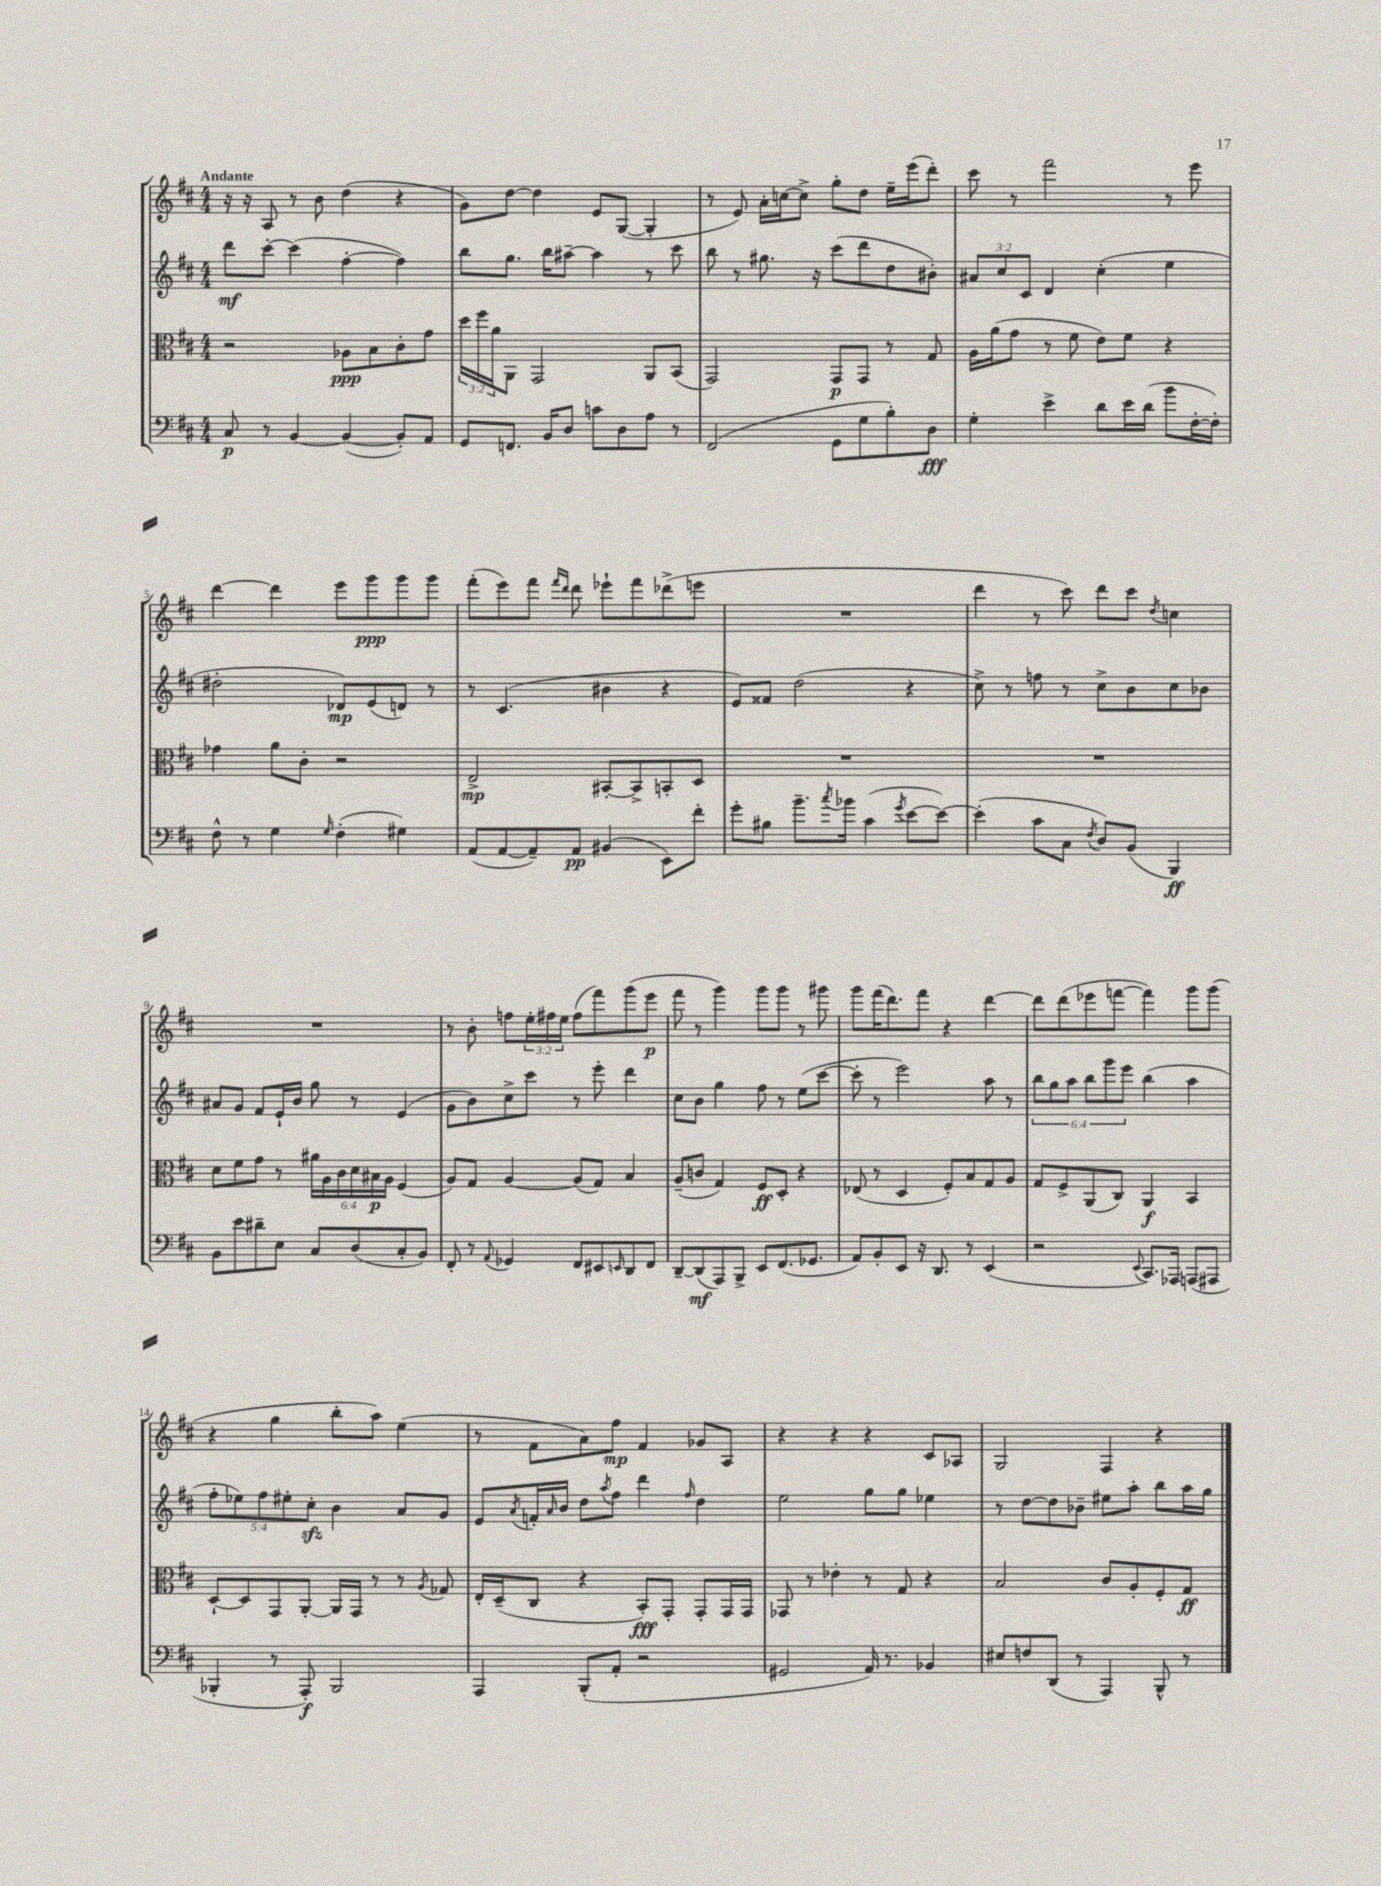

**kern	**kern	**kern	**kern
*staff4	*staff3	*staff2	*staff1
*clefF4	*clefC3	*clefG2	*clefG2
*k[f#c#]	*k[f#c#]	*k[f#c#]	*k[f#c#]
*M4/4	*M4/4	*M4/4	*M4/4
8C#	2r	8ddd	16r
.	.	.	16r
8r	.	[8ccc#'	8A
[4BB	.	(4ccc#]	8r
.	.	.	8b
(4BB_	8A-	[4ff#'	(4dd
.	8B	.	.
8BB'])	8c#'	4ff#])	4r
8AA	8g	.	.
=	=	=	=
8GG	24dd	8bb	8g)
.	24ff#	.	.
.	24a	.	.
8.FF	8AA	8.gg	[8dd
.	2GG	.	4dd]
16BB	.	16bb	.
8D	.	[8aa#~	.
8c	.	4aa#]	8e
8D	.	.	([8G
8A	8AA	8r	4G']
8r	(8BB	8ccc#	.
=	=	=	=
(2FF#	2GG)	8bb	8r
.	.	8r	8e)
.	.	8.gg#	16a'
.	.	.	[16cc
.	.	.	8cc^]
.	.	16r	.
8GG	8GG	(8ccc#	8gg'
8G	8GG	8ddd	8dd
8B')	8r	8dd	16ee~
.	.	.	(16eee
8D	8G	8b#')	8ddd')
=	=	=	=
4G'	16A	12a#	8ccc#
.	(16a	.	.
.	.	12cc#	.
.	8g	.	8r
.	.	12c#	.
4e^	8r	4d	2fff#
.	8f#	.	.
8d	8e)	(4cc#'	.
16e	8f#	.	.
(16d	.	.	.
8b	4r	4ee	8r
[16F#'	.	.	8eee
16F#'])	.	.	.
=	=	=	=
8F#^^	4g-	2dd#'	[4ddd
8r	.	.	.
4G	8a	.	4ddd]
.	8c#'	.	.
16qqG	.	.	.
(4F#'	2r	8d-)	8eee
.	.	(8e	8ggg
4G#)	.	8d)	8ggg
.	.	8r	8ggg
=	=	=	=
(8AA	2E^	8r	(8fff#'
[8AA	.	(4.c#	8eee)
8AA~])	.	.	8fff#
.	.	.	16qqfff#
.	.	.	16qqddd
8AA	.	.	8ddd
(4BB#	[8BB#'	4b#	8eee-`
.	8BB#^]	.	8fff#
8EE)	8BB'	4r	(8ddd-^
8f#'	8D	.	8eee
=	=	=	=
8g'	1r	8e)	1r
8B#	.	8f##	.
8.b~	.	(2dd	.
8qcc#	.	.	.
16b-	.	.	.
(4c#	.	.	.
8qg	.	.	.
[8e	.	4r	.
8e_)	.	.	.
=	=	=	=
(4e']	1r	8cc#^)	4ddd
.	.	8r	.
8c#	.	8ff	8r
8C#	.	8r	8ccc#)
8qF#	.	.	.
8D)	.	8cc#^	8ddd
(8BB	.	8b	8ccc#
.	.	.	8qdd
4BBB)	.	8cc#	4cc
.	.	8b-	.
=	=	=	=
8BB	8d	8a#	1r
8e	8f#	8g	.
8d#~	8g	8f#	.
8E	8r	16e`	.
.	.	16b	.
8C#	24a#	8gg	.
.	24A	.	.
.	24c#	.	.
(8D	24d	8r	.
.	24B#	.	.
.	24A	.	.
8C#'	(4F#	(4e	.
8BB)	.	.	.
=	=	=	=
8FF#'	8A)	8g	8r
8r	8G	8b)	8b'
8qqAA	.	.	.
4GG-	[4A	8cc#^	8ff
.	.	8ccc#	24ee'
.	.	.	24ff#
.	.	.	24ee
8FF#	(8A]	8r	(8ff#
8EE#	8G)	8eee'	8fff#)
16qqEE	.	.	.
8DD	4B	4ddd	(8ggg
8FF#	.	.	8eee
=	=	=	=
[8DD~	(8A~	8cc#	8fff#
(8DD]	8c	8b	8r
8AAA)	4G)	4gg	4ggg)
8BBB^	.	.	.
8EE	8F#	8ff#	8ggg
(8.FF#	8D'	8r	8ggg
.	4r	(8ee	8r
8.GG-	.	.	.
.	.	[8ccc#	8ggg#
=	=	=	=
8AA)	(8E-	8ccc#']	8ggg
8BB'	8r	8r	(16fff#
.	.	.	8.ddd)
8EE	4D	2eee)	.
16r	.	.	8fff#
8.DD	.	.	.
.	8F#')	.	4r
8r	8B	.	.
(4EE	8G	8aa	[4ddd
.	8A	8r	.
=	=	=	=
2r	8G	12bb	8ddd]
.	.	12gg	.
.	8F#^	.	(8ddd
.	.	12aa	.
.	(8AA	12bb	8eee-
.	.	12ggg	.
.	8C#)	.	[8fff
.	.	12eee	.
8qqEE	.	.	.
8.CC#)	4AA	(4bb	4fff])
16AAA-	.	.	.
(8AAA	4BB	4aa	8ggg
8AAA#	.	.	(8ggg
=	=	=	=
4BBB-'	[8D`	10ff#'	4r
.	.	10ee-)	.
.	8D]	.	.
.	.	10ff#	.
8r	8GG	.	4gg
.	.	10ee#'	.
8AAA')	[8AA'	.	.
.	.	10cc#'	.
2BBB-	16AA]	4b	8bb'
.	16GG	.	.
.	8r	.	8aa)
.	8r	8a	(4ee
.	8qA	.	.
.	8G-	8g	.
=	=	=	=
4AAA	16E'	8e	8r
.	(16D~	.	.
.	.	8qa	.
.	8C#	16f'	8f#
.	.	16qqa	.
.	.	16b	.
(8BBB'	4r	8dd	8a)
.	.	8qaa	.
8AA'	.	8ff#	8ff#
2r	8BB')	4ddd	4f#
.	8GG'	.	.
.	.	16qqff#	.
.	8GG'	4dd	8g-
.	16GG	.	8A
.	16GG	.	.
=	=	=	=
2GG#	8GG-	2ee	4r
.	8r	.	.
.	4e-'	.	4r
16AA)	8r	8gg	4r
8.r	.	.	.
.	8G	8gg	.
4BB-	4r	4ee-	8c#
.	.	.	8A-
=	=	=	=
8E#	2B	8r	2G
8F	.	[8dd	.
(8DD	.	8dd]	.
8r	.	8b-~	.
4AAA)	8c#	8ee#	4F#
.	8A'	8aa'	.
8BBB^^	8F#'	8bb	4r
8r	8G	16aa	.
.	.	16gg	.
==	==	==	==
*-	*-	*-	*-
